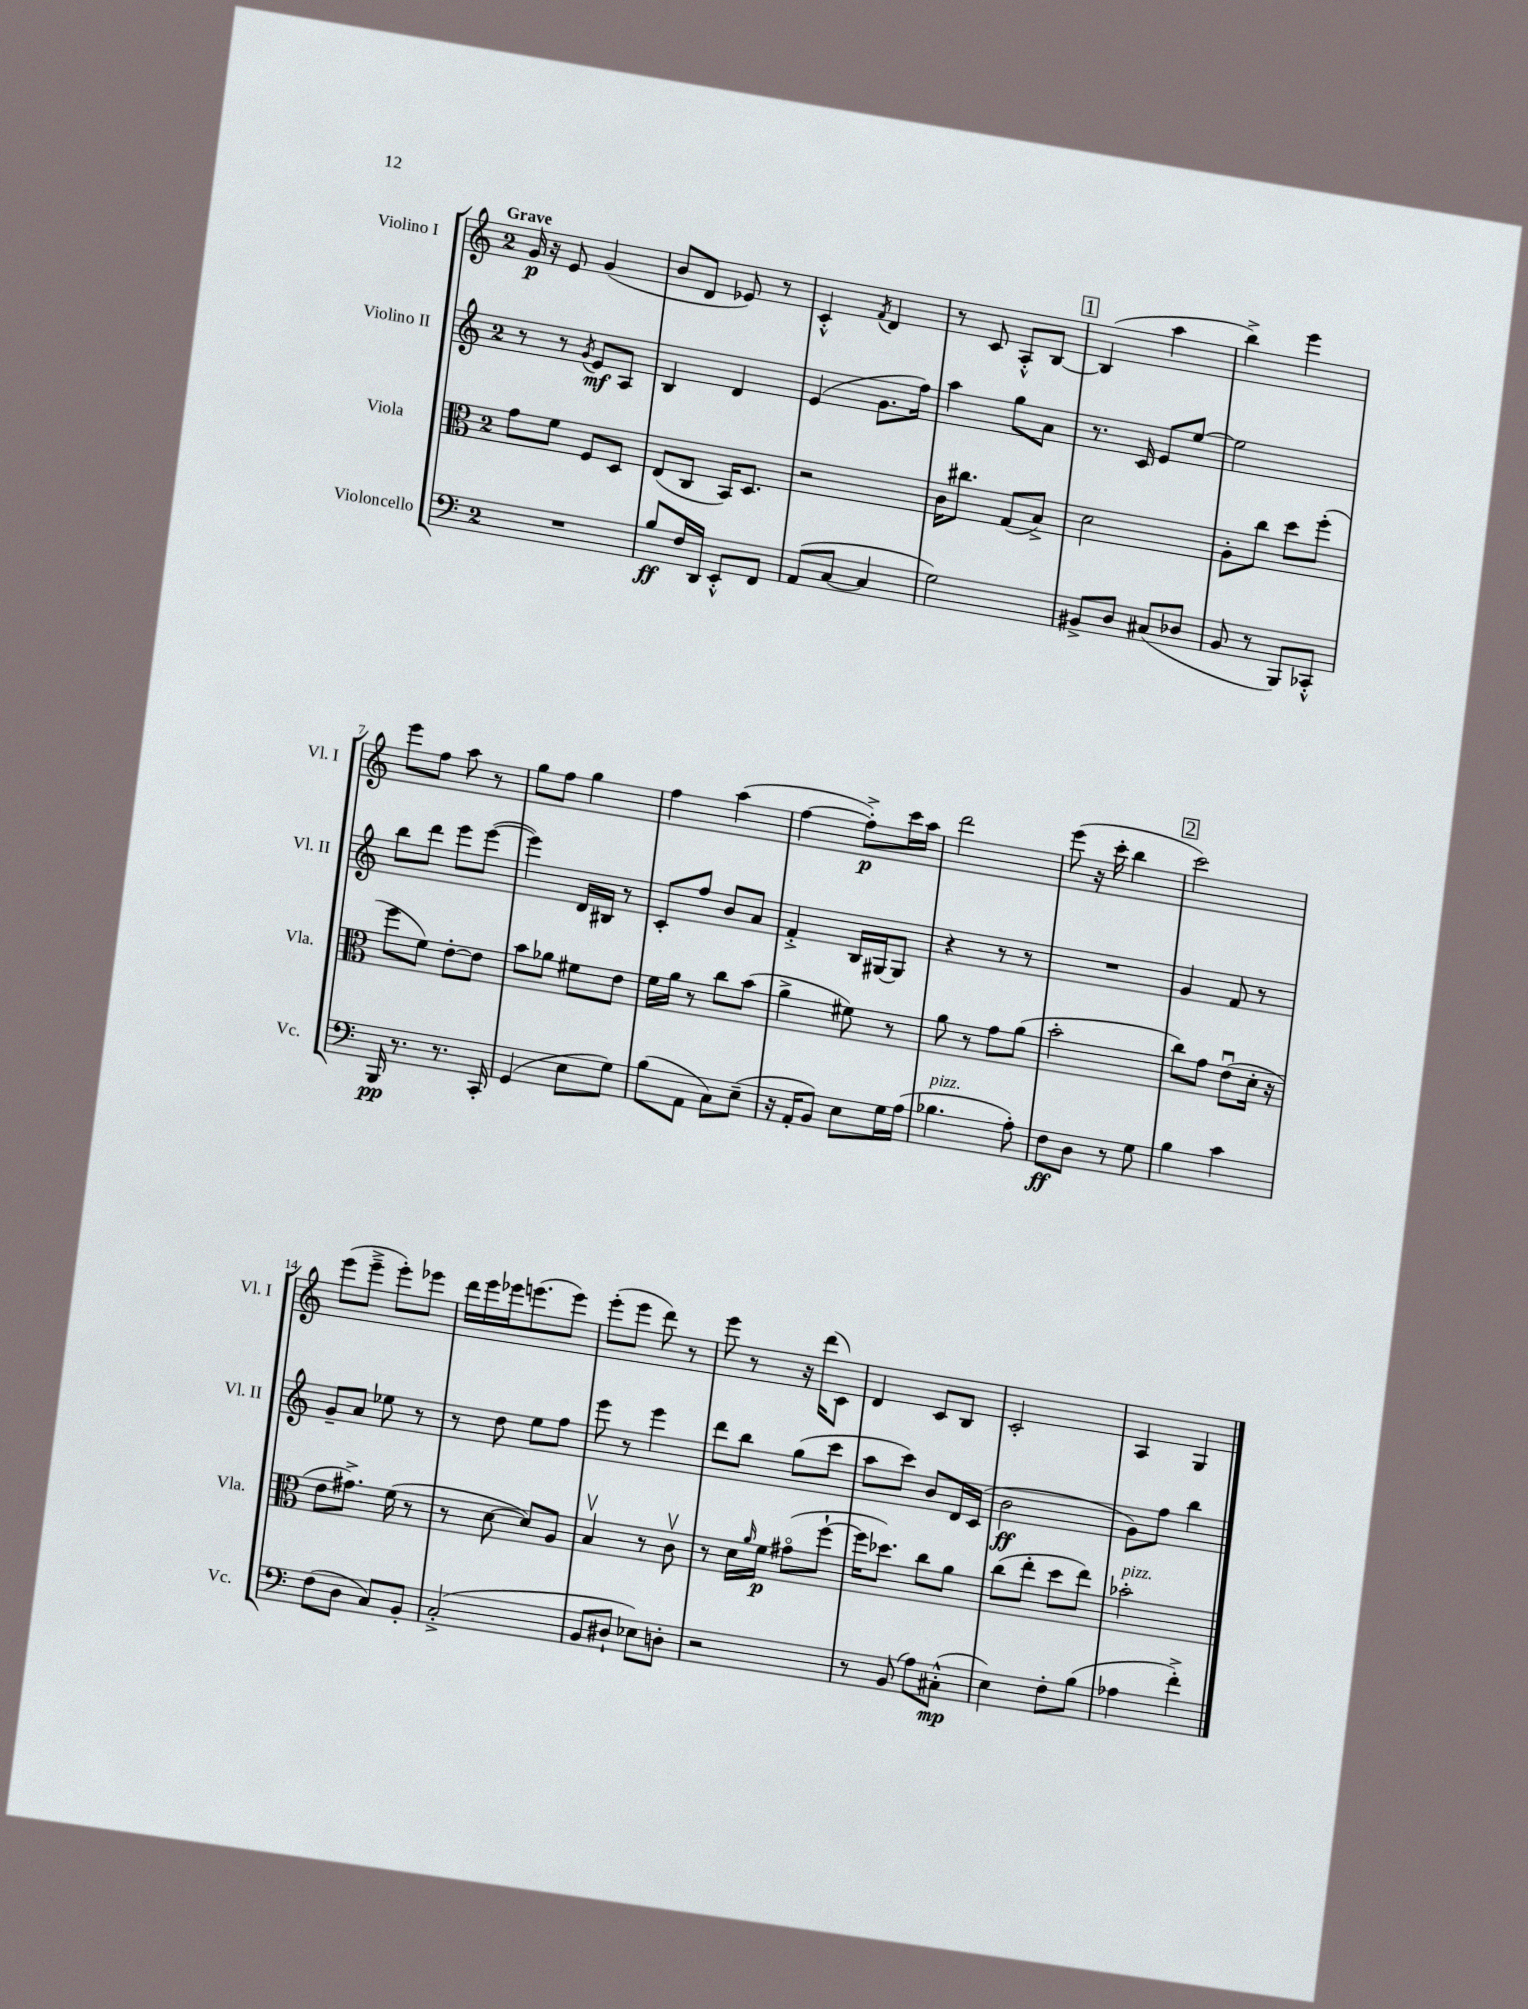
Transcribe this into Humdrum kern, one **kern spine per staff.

**kern	**kern	**kern	**kern
*staff4	*staff3	*staff2	*staff1
*clefF4	*clefC3	*clefG2	*clefG2
*k[]	*k[]	*k[]	*k[]
*M2/4	*M2/4	*M2/4	*M2/4
2r	8g	8r	16g
.	.	.	16r
.	8f	8r	8e
.	.	8qg	.
.	8F	8e	(4g
.	8D	8A	.
=	=	=	=
8B	(8E	4B	8b
16F	8C	.	8d
16DD	.	.	.
8EE'^^	16BB)	4d	8e-)
.	8.D	.	.
8FF	.	.	8r
=	=	=	=
(8AA	2r	(4e	4c'^^
[8C	.	.	.
.	.	.	8qf
4C]	.	8.g	4d
.	.	16ff)	.
=	=	=	=
2G)	16c	4aa	8r
.	8.cc#	.	.
.	.	.	8c
.	(8G	8gg	8A'^^
.	8B^)	8a	[8B
=	=	=	=
8BB#^	2d	8.r	(4B]
8D	.	.	.
.	.	16c	.
(8C#	.	8e	4aa
8D-	.	[8ee	.
=	=	=	=
8BB	8A'	2ee]	4bb^)
8r	8cc	.	.
8BBB)	8dd	.	4eee
8CC-'^^	(8ff'	.	.
=	=	=	=
16BBB	8ff	8bb	8eee
8.r	.	.	.
.	8f)	8ddd	8ff
8.r	[8e'	8eee	8aa
.	8e]	([8eee	8r
16CC'	.	.	.
=	=	=	=
(4GG	8b	4eee])	8gg
.	8a-	.	8ff
8E	8f#	16d	4gg
.	.	16B#	.
8G)	8e	8r	.
=	=	=	=
(8B	16f	8c'	4ff
.	16a	.	.
8AA	8r	8ff	.
8C)	8cc	8b	(4aa
(8E~	(8b	8a	.
=	=	=	=
16r	4a^	4f'^	[4ff
16AA'	.	.	.
8BB)	.	.	.
8E	8f#)	16B	8ff'^])
.	.	[16G#	.
16G	8r	8G#]	16ccc
(16A	.	.	16aa
=	=	=	=
4.B-	8a	4r	2ddd
.	8r	.	.
.	8g	8r	.
8A')	(8a	8r	.
=	=	=	=
8F	2b'	2r	(8eee
8D	.	.	16r
.	.	.	16ccc'
8r	.	.	4bb
8G	.	.	.
=	=	=	=
4B	8cc)	4g	2ccc)
.	8g	.	.
4c	(8eu	8f	.
.	16d'	8r	.
.	16r	.	.
=	=	=	=
(8F	8e	8g~	(8eee
8D	8.g#^)	8a	8eee~^
8C)	.	8ee-	8eee')
.	(16f	.	.
8BB'	8r	8r	8eee-
=	=	=	=
(2C'^	8r	8r	16ddd
.	.	.	16eee
.	[8d	8dd	16eee-
.	.	.	(8.eee
.	8d])	8ee	.
.	8A	8ff	8eee)
=	=	=	=
8BB	4Bv	8eee	(8eee'
8D#`	.	8r	8eee
8E-)	8r	4eee	8ddd)
8D'	8cv	.	8r
=	=	=	=
2r	8r	8ddd	8eee
.	16d	8bb	8r
.	16qqa	.	.
.	16f	.	.
.	(8g#o	(8gg	16r
.	.	.	(16ddd
.	[8ff`	8ccc	8c)
=	=	=	=
8r	16ff]	8aa	4d
.	8.dd-)	.	.
(8BB	.	8ccc)	.
8A)	8cc	8b	8c
(8C#'^^	8a	16d	8B
.	.	(16c	.
=	=	=	=
4E)	(8cc	2b	2c'
.	8ee'	.	.
8F'	8dd	.	.
(8B	8ee)	.	.
=	=	=	=
4A-	2b-'	8g)	4A
.	.	8ff	.
4f'^)	.	4bb	4G
==	==	==	==
*-	*-	*-	*-
